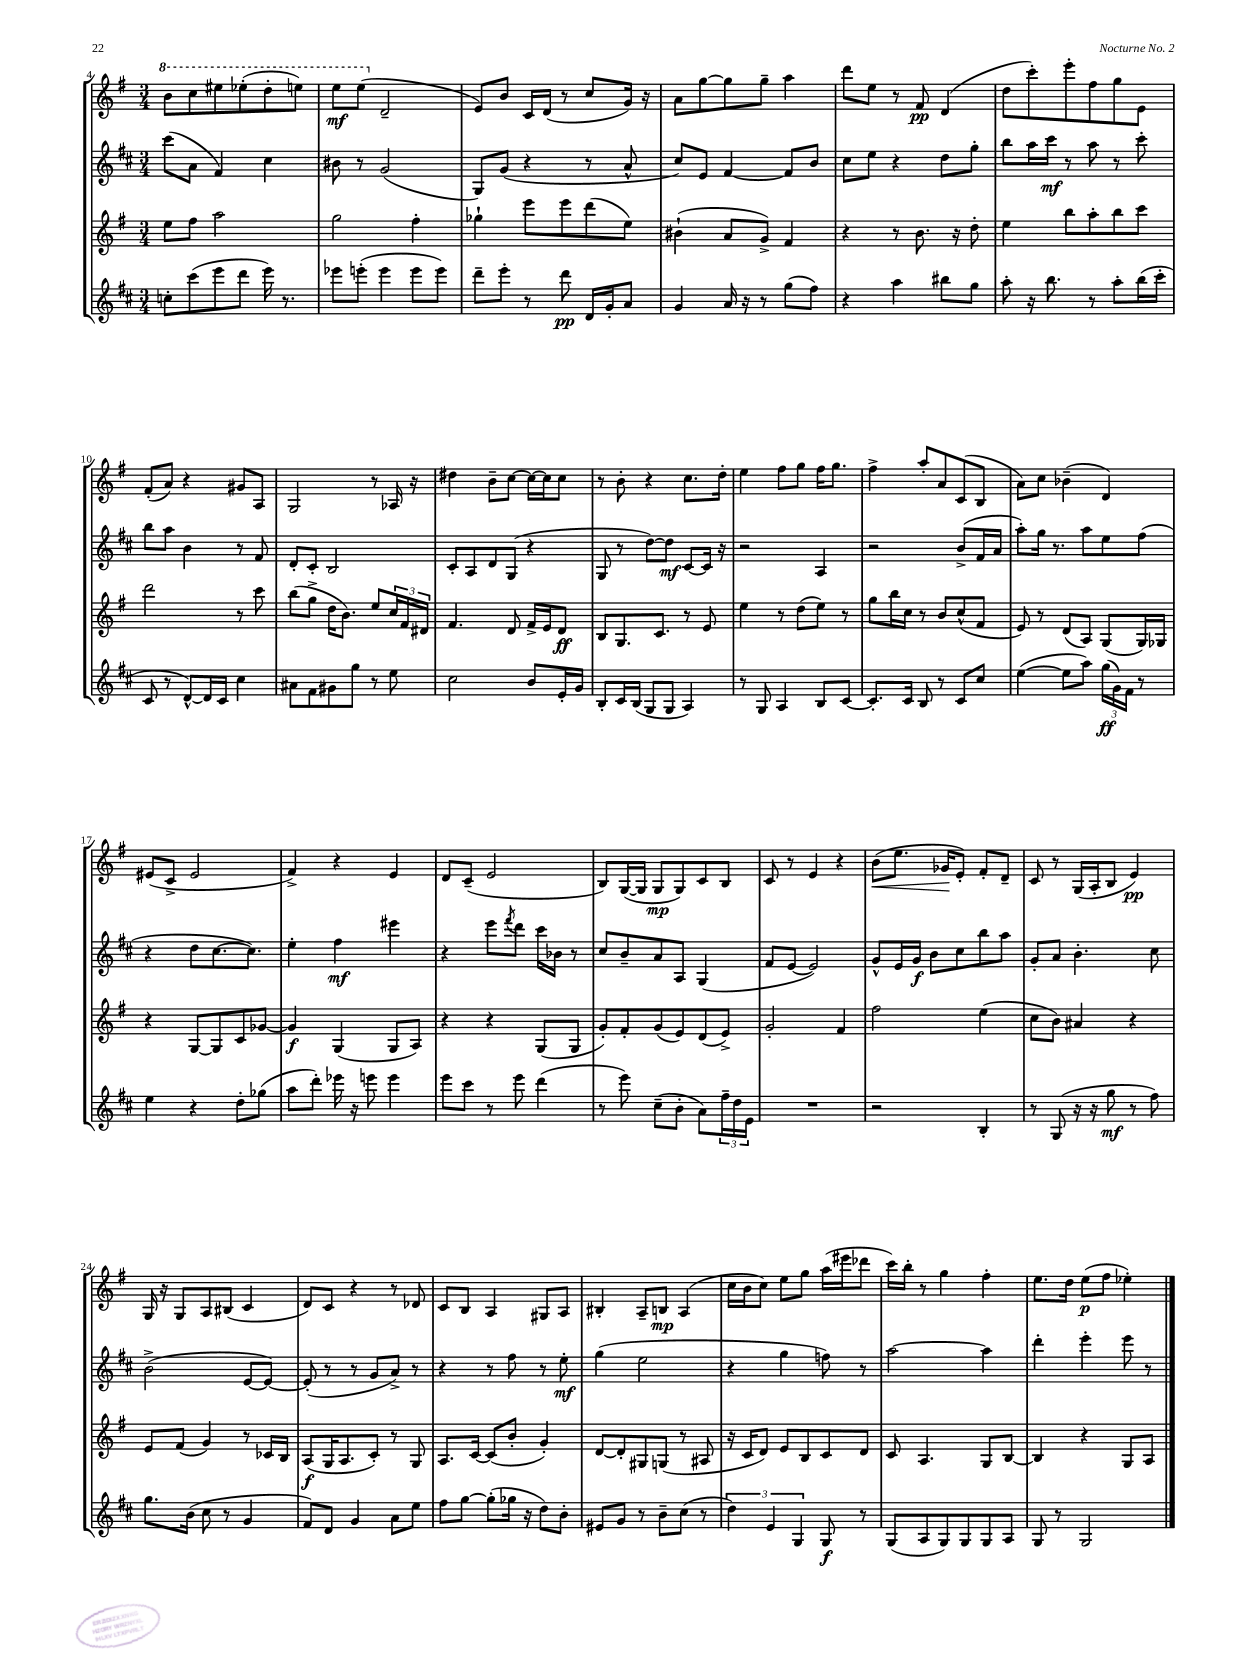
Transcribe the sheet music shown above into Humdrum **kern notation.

**kern	**kern	**kern	**kern
*staff4	*staff3	*staff2	*staff1
*clefG2	*clefG2	*clefG2	*clefG2
*k[f#c#]	*k[f#]	*k[f#c#]	*k[f#]
*M3/4	*M3/4	*M3/4	*M3/4
8cc'\L	8ee\L	(8ccc#\L	8bb\L
(8ccc#\	8ff#\J	8a\J	8ccc\
8eee\	2aa\	4f#/)	8eee#\
8ddd\J	.	.	(8eee-'\
16eee\)	.	4cc#\	8ddd'\
8.r	.	.	.
.	.	.	8eee\J)
=	=	=	=
8eee-\L	2gg\	8b#\	8eee\L
(8eee'\J	.	8r	(8eee\J
4eee\	.	(2g/	2d~/
8eee\L	4ff#'\	.	.
8eee\J)	.	.	.
=	=	=	=
8ddd~\L	4gg-`\	8G/L)	8e/L)
8eee'\J	.	(8g/J	8b/J
8r	8eee\L	4r	16c/LL
.	.	.	(16d/JJ
8ddd\	8eee\	.	8r
16d/LL	(8ddd\	8r	8cc/L
16g'/J	.	.	.
8a/J	8ee\J)	8a^^/	16g/Jk)
.	.	.	16r
=	=	=	=
4g/	(4b#`\	8cc#/L)	8a\L
.	.	8e/J	[8gg\
16a/	8a/L	[4f#/	8gg\]
16r	.	.	.
8r	8g^/J)	.	8gg~\J
(8gg\L	4f#/	8f#/]L	4aa\
8ff#\J)	.	8b/J	.
=	=	=	=
4r	4r	8cc#\L	8ddd\L
.	.	8ee\J	8ee\J
4aa\	8r	4r	8r
.	8.b\	.	8f#/
8bb#\L	.	8dd\L	(4d/
.	16r	.	.
8gg\J	8dd'\	8gg'\J	.
=	=	=	=
8aa'\	4ee\	8bb\L	8dd\L
16r	.	16aa\L	8ccc'\)
8.bb\	.	16ccc#\JJ	.
.	8bb\L	8r	8eee'\
8r	8aa'\	8aa\	8ff#\
8aa'\L	8bb\	8r	8gg\
(16bb\L	8ccc\J	8ccc#'\	8e\J
16ccc#'\JJ	.	.	.
=	=	=	=
8c#/	2ddd\	8bb\L	(8f#'/L
8r	.	8aa\J	8a/J)
[8d^^/L)	.	4b\	4r
16d/]L	.	.	.
16c#/JJ	.	.	.
4cc#\	8r	8r	8g#/L
.	8ccc\	8f#/	8A/J
=	=	=	=
8a#\L	(8bb\L	8d'/L	2G/
8f#\	8gg^\J	8c#'/J	.
8g#\	16dd\LK	2B/	.
.	8.b\J)	.	.
8gg\J	.	.	.
8r	8ee/L	.	8r
8ee\	24cc/L	.	16A-/
.	24f#/	.	.
.	.	.	16r
.	24d#/JJ	.	.
=	=	=	=
2cc#\	4.f#/	8c#'/L	4dd#\
.	.	8A/	.
.	.	8d/	8b~\L
.	8d/	(8G/J	[8cc\J
8b/L	16f#^/LL	4r	16cc\_LL
.	16e/J	.	16cc\]J
16e'/L	8d/J	.	8cc\J
16g/JJ	.	.	.
=	=	=	=
8B'/L	8B/L	8G/	8r
16c#/L	8.G/	8r	8b'\
(16B/JJ	.	.	.
8G/L	.	[8dd\L)	4r
.	8.c/J	.	.
8G/J	.	8dd\]J	.
4A/)	8r	[8c#/L	8.cc\L
.	8e/	16c#/]Jk	.
.	.	16r	16dd'\Jk
=	=	=	=
8r	4ee\	2r	4ee\
8G/	.	.	.
4A/	8r	.	8ff#\L
.	(8dd\L	.	8gg\J
8B/L	8ee\J)	4A/	16ff#\LK
.	.	.	8.gg\J
[8c#/J	8r	.	.
=	=	=	=
8.c#'/]L	8gg\L	2r	4ff#^\
.	16bb\L	.	.
16c#/Jk	16cc\JJ	.	.
8B/	8r	.	8aa'/L
8r	8b/L	.	8a/
8c#/L	(8cc^^/	(8b^/L	(8c/
8cc#/J	8f#/J	16f#/L	8B/J
.	.	16a/JJ	.
=	=	=	=
([4ee\	8e/)	8aa'\L)	8a\L)
.	8r	16gg\Jk	8cc\J
.	.	8.r	.
8ee\]L	(8d/L	.	(4b-~\
8aa\J)	8A/J)	8aa\L	.
(24gg\LL	(8G/L	8ee\	4d/)
24g\)	.	.	.
24f#\JJ	.	.	.
8r	16G/L)	(8ff#\J	.
.	16G-/JJ	.	.
=	=	=	=
4ee\	4r	4r	(8e#/L
.	.	.	8c^/J
4r	[8G/L	8dd\L	2e#/
.	8G/]	[8.cc#\	.
8dd'\L	8c/	.	.
.	.	8.cc#\]J)	.
(8gg-\J	[8g-/J	.	.
=	=	=	=
8aa\L	4g-/]	4ee'\	4f#^/)
8ddd'\J)	.	.	.
16eee-\	(4G/	4ff#\	4r
16r	.	.	.
8eee\	.	.	.
4eee\	8G/L	4eee#\	4e/
.	8A/J)	.	.
=	=	=	=
8eee\L	4r	4r	8d/L
8ccc#\J	.	.	(8c~/J
8r	4r	8eee\L	2e/
.	.	8qfff#/	.
8eee\	.	8ddd\J	.
(4ddd\	(8G/L	16ccc#\LL	.
.	.	16b-\JJ	.
.	8G/J	8r	.
=	=	=	=
8r	8g'/L)	8cc#/L	8B/L)
8eee\)	8f#'/	8b~/	([16G/L
.	.	.	16G/]JJ
(8cc#~\L	(8g/	8a/	8G/L
8b'\J	8e/)	8A/J	8G/)
8a\L)	(8d/	(4G/	8c/
24ff#~\L	8e^/J)	.	8B/J
24dd\	.	.	.
24e\JJ	.	.	.
=	=	=	=
2.r	2g'/	8f#/L	8c/
.	.	[8e/J	8r
.	.	2e/])	4e/
.	4f#/	.	4r
=	=	=	=
2r	2ff#\	8g^^/L	(8b\L
.	.	16e/L	8.ee\J
.	.	16g/JJ	.
.	.	8b\L	.
.	.	.	16g-/LK
.	.	8cc#\	8e'/J)
4B'/	(4ee\	8bb\	8f#'/L
.	.	8aa\J	8d~/J
=	=	=	=
8r	8cc\L	8g'/L	8c/
(8G/	8b\J)	8a/J	8r
16r	4a#/	4.b'\	(16G/LL
16r	.	.	16A'/J
8gg\	.	.	8B/J
8r	4r	.	4e/)
8ff#\)	.	8cc#\	.
=	=	=	=
8.gg\L	8e/L	(2b^\	16G/
.	.	.	16r
.	(8f#/J	.	8G/L
(16b\Jk	.	.	.
8cc#\	4g/)	.	8A/
8r	.	.	(8B#/J
4g/	8r	[8e/L	4c/
.	16c-/LL	8e/_J)	.
.	16B/JJ	.	.
=	=	=	=
8f#/L)	(8A/L	(8e'/]	8d/L)
8d/J	16G/K	8r	8c/J
.	8.A/	.	.
4g/	.	8r	4r
.	8c'/J)	8g/L	.
8a\L	8r	8a^/J)	8r
8ee\J	8G/	8r	8d-/
=	=	=	=
8ff#\L	8.A/L	4r	8c/L
[8gg\J	.	.	8B/J
.	[16c/Jk	.	.
(8gg'\]L	(8c/]L	8r	4A/
16gg-\Jk	8b'/J	8ff#\	.
16r	.	.	.
8dd\L)	4g'/)	8r	8G#/L
8b'\J	.	8ee'\	8A/J
=	=	=	=
8e#/L	[8d/L	(4gg\	4B#'/
8g/J	8d'/]	.	.
8r	8G#/	2ee\	8A~/L
8b~\L	(8G/J	.	8B/J
(8cc#\J	8r	.	(4A/
8r	8A#/	.	.
=	=	=	=
6dd\)	16r	4r	16cc\LL
.	16c/LK	.	16b\J
.	8d/J)	.	8cc\J)
6e/	.	.	.
.	8e/L	4gg\	8ee\L
6G/	.	.	.
.	8B/	.	8gg\J
8G/	8c/	8ff\)	(16aa\LL
.	.	.	16eee#\J
8r	8d/J	8r	8ddd-\J
=	=	=	=
(8G/L	8c/	[2aa\	16ccc\LL)
.	.	.	16bb'\JJ
8A/	4.A/	.	8r
8G/)	.	.	4gg\
8G/	.	.	.
8G/	8G/L	4aa\]	4ff#'\
8A/J	[8B/J	.	.
=	=	=	=
8G/	4B/]	4ddd'\	8.ee\L
8r	.	.	.
.	.	.	16dd\Jk
2G/	4r	4eee'\	(8ee\L
.	.	.	8ff#\J
.	8G/L	8eee\	4ee-'\)
.	8A/J	8r	.
==	==	==	==
*-	*-	*-	*-
